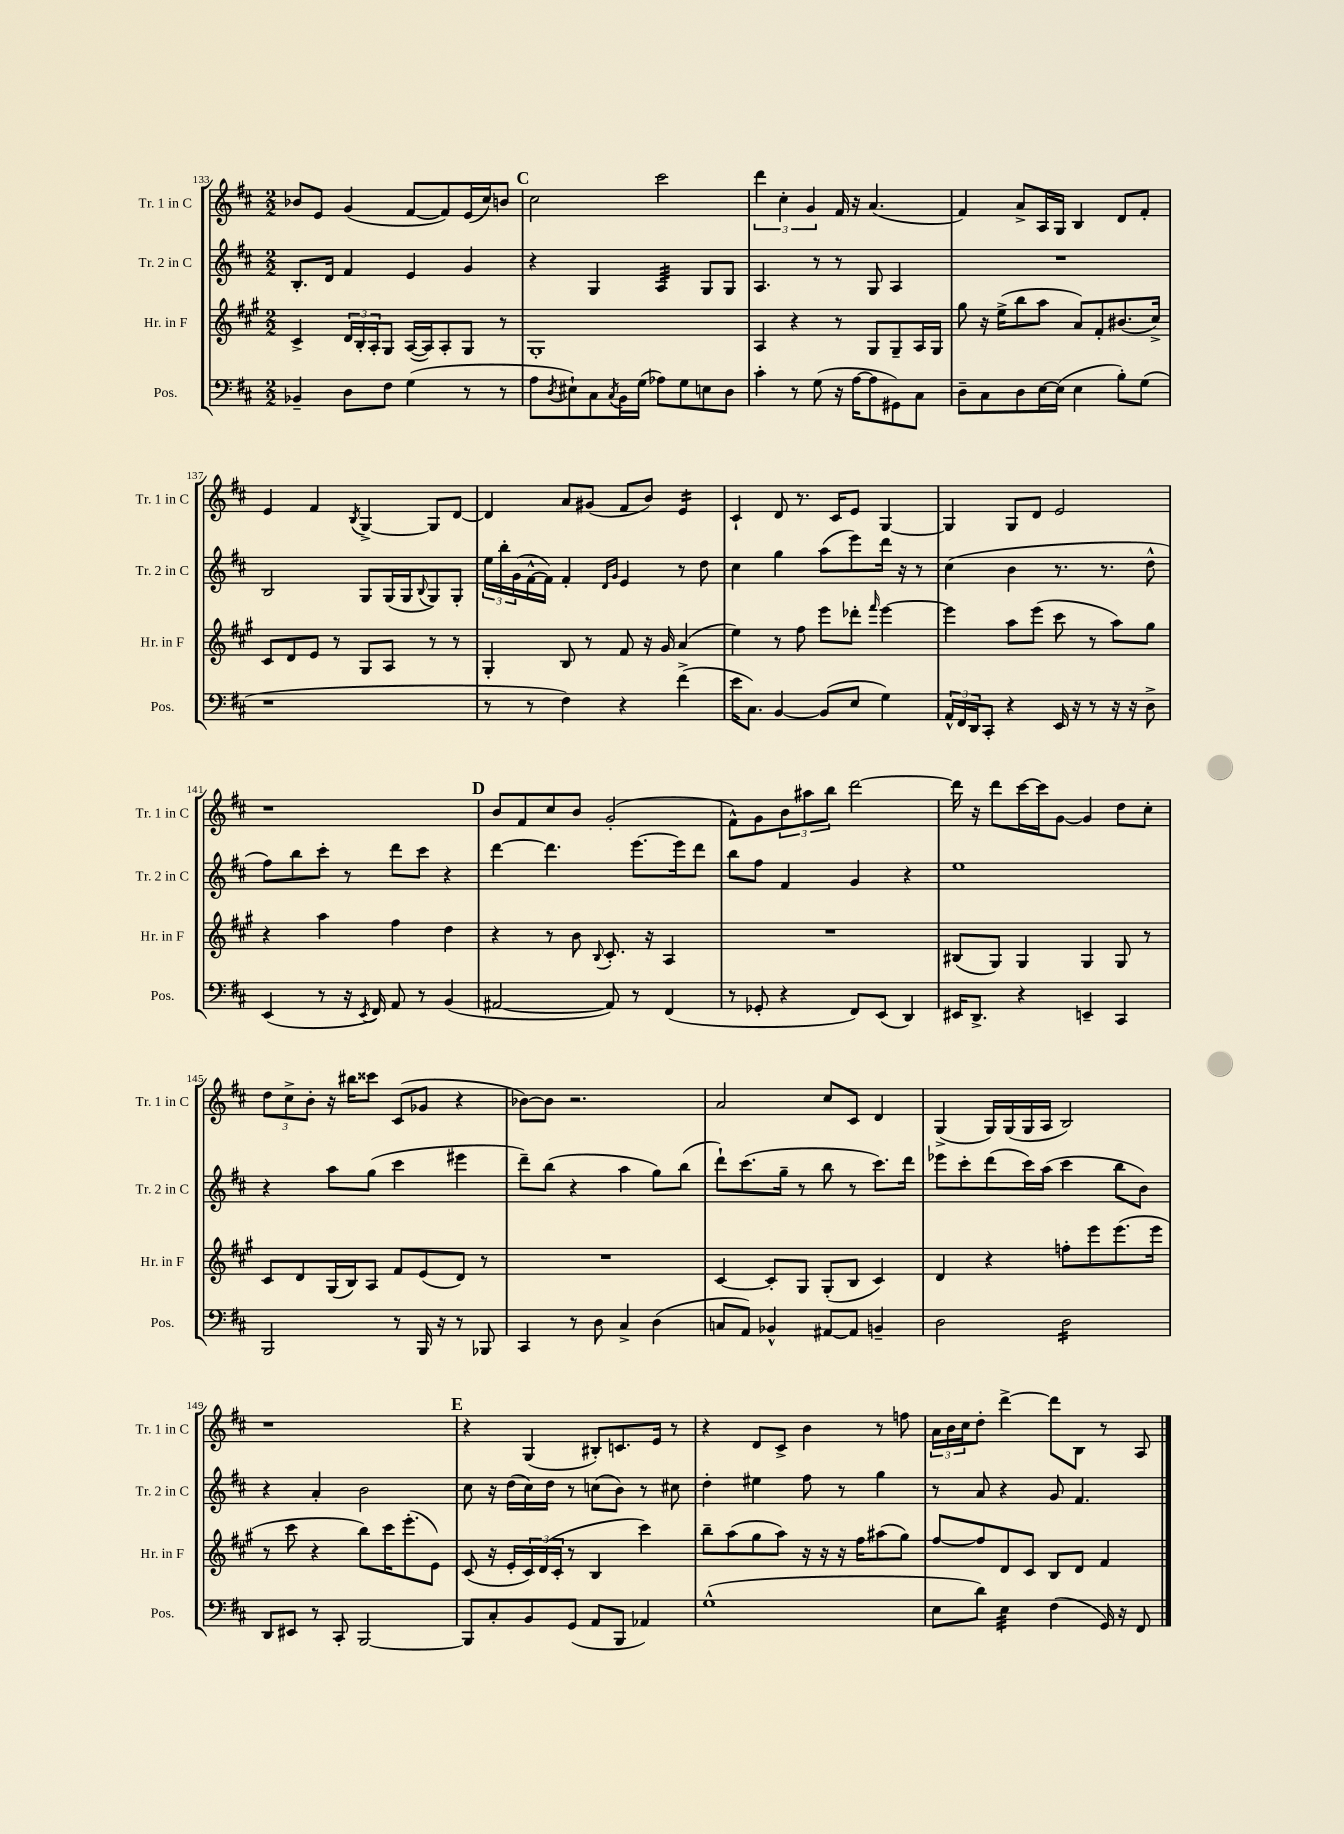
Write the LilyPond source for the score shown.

<<
\new StaffGroup <<
\new Staff = "s0" \with { instrumentName = "Tr. 1 in C" shortInstrumentName = "Tr. 1 in C" } {
    \clef treble \key d \major \numericTimeSignature \time 2/2
    bes'8 e'8 g'4( fis'8~ fis'8) e'16( cis''16) b'8 |
    \mark \markup { \bold "C" } cis''2 cis'''2 |
    \tuplet 3/2 { d'''4 cis''4-. g'4 } fis'16 r16 a'4.( |
    fis'4) a'8-> a16 g16 b4 d'8 fis'8-. |
    e'4 fis'4 \acciaccatura { b8 } g4~-> g8 d'8~ |
    d'4 a'8 gis'8( fis'8 b'8) e'4:16 |
    cis'4-! d'8 r8. cis'16 e'8 g4~ |
    g4 g8 d'8 e'2 |
    r1 |
    \mark \markup { \bold "D" } b'8 fis'8 cis''8 b'8 g'2-.( |
    fis'8-^) g'8 \tuplet 3/2 { b'8 ais''8 b''8 } d'''2~ |
    d'''16 r16 d'''8 cis'''16~ cis'''16 g'8~ g'4 d''8 cis''8-. |
    \tuplet 3/2 { d''8 cis''8-> b'8-. } r16 bis''16 cisis'''8 cis'8( ges'8 r4 |
    bes'8~) bes'8 r2. |
    a'2 cis''8 cis'8 d'4 |
    g4->( g16) g16( g16 a16 b2) |
    r1 |
    \mark \markup { \bold "E" } r4 g4( bis8-.) c'8. e'16 r8 |
    r4 d'8 cis'8-> b'4 r8 f''8 |
    \tuplet 3/2 { a'16 b'16 cis''16 } d''8-. d'''4~-> d'''8 b8 r8 a8 \bar "|." |
}
\new Staff = "s1" \with { instrumentName = "Tr. 2 in C" shortInstrumentName = "Tr. 2 in C" } {
    \clef treble \key d \major \numericTimeSignature \time 2/2
    b8.-. d'16 fis'4 e'4 g'4 |
    \mark \markup { \bold "C" } r4 g4 a4:32 g8 g8 |
    a4. r8 r8 g8 a4 |
    R1 |
    b2 g8 g16( g16 \appoggiatura { b8 } g8) g8-. |
    \tuplet 3/2 { e''16 b''16-. g'16( } fis'16~-^ fis'16) fis'4-. \grace { d'16 g'16 } e'4 r8 d''8 |
    cis''4 g''4 a''8( e'''8) d'''16 r16 r8 |
    cis''4( b'4 r8. r8. d''8-^ |
    fis''8) b''8 cis'''8-. r8 d'''8 cis'''8 r4 |
    \mark \markup { \bold "D" } d'''4~ d'''4. e'''8.~ e'''16 d'''8 |
    b''8 fis''8 fis'4 g'4 r4 |
    e''1 |
    r4 a''8 g''8( cis'''4 eis'''4 |
    d'''8--) b''8( r4 a''4 g''8) b''8( |
    d'''8-!) cis'''8.( g''16-- r8 b''8 r8 cis'''8.) d'''16 |
    ees'''8 cis'''8-. d'''8( cis'''16) a''16( cis'''4 b''8 b'8) |
    r4 a'4-. b'2 |
    \mark \markup { \bold "E" } cis''8 r16 d''16( cis''16) d''16 r8 c''8( b'8) r8 cis''8 |
    d''4-. eis''4 fis''8 r8 g''4 |
    r8 a'8 r4 g'8 fis'4. \bar "|." |
}
\new Staff = "s2" \with { instrumentName = "Hr. in F" shortInstrumentName = "Hr. in F" } {
    \clef treble \key a \major \numericTimeSignature \time 2/2
    cis'4-> \tuplet 3/2 { d'16 b16-. a16-. } gis8 a16~( a16) a8-. gis8 r8 |
    \mark \markup { \bold "C" } gis1-. |
    a4 r4 r8 gis8 gis8-- a16 gis16 |
    gis''8 r16 e''16->( b''8 a''8 a'8) fis'8-. bis'8.( cis''16->) |
    cis'8 d'8 e'8 r8 gis8 a8 r8 r8 |
    gis4-. b8 r8 fis'8 r16 gis'16 a'4( |
    e''4) r8 fis''8 e'''8 des'''8-. \grace { fis'''16 } e'''4~ |
    e'''4 a''8 e'''8( cis'''8 r8 a''8) gis''8 |
    r4 a''4 fis''4 d''4 |
    \mark \markup { \bold "D" } r4 r8 b'8 \appoggiatura { b8 } cis'8.-. r16 a4 |
    R1 |
    bis8( gis8) gis4 gis4 gis8 r8 |
    cis'8 d'8 gis16( b16) a8 fis'8 e'8( d'8) r8 |
    R1 |
    cis'4~ cis'8-. gis8 gis8-.( b8 cis'4) |
    d'4 r4 f''8-. e'''8 e'''8.( e'''16 |
    r8 cis'''8 r4 b''8) cis'''16 e'''8.-.( e'8) |
    \mark \markup { \bold "E" } cis'8( r16 e'16-. \tuplet 3/2 { cis'16) d'16( cis'16-. } r8 b4 cis'''4) |
    b''8-- a''8( gis''8 a''8) r16 r16 r16 fis''16 ais''8( gis''8) |
    fis''8~ fis''8 d'8 cis'8 b8 d'8 fis'4 \bar "|." |
}
\new Staff = "s3" \with { instrumentName = "Pos." shortInstrumentName = "Pos." } {
    \clef bass \key d \major \numericTimeSignature \time 2/2
    bes,4-- d8 fis8 g4( r8 r8 |
    \mark \markup { \bold "C" } a8 \acciaccatura { d8 } eis8-!) cis8 \acciaccatura { cis8 } b,16 g16( aes8) g8 e8 d8 |
    cis'4-. r8 g8( r16 a16~ a8 gis,8) cis8 |
    d8-- cis8 d8 e16~ e16( e4 b8-.) g8( |
    r1 |
    r8 r8 fis4) r4 fis'4->( |
    e'16 cis8.) b,4~ b,8( e8 g4) |
    \tuplet 3/2 { a,16-^ fis,16 d,16 } cis,8-. r4 e,16 r16 r8 r16 r16 d8-> |
    e,4( r8 r16 \acciaccatura { e,8 } fis,16) a,8 r8 b,4( |
    \mark \markup { \bold "D" } ais,2~ ais,8) r8 fis,4( |
    r8 ges,8-. r4 fis,8) e,8( d,4) |
    eis,16 d,8.-> r4 e,4-- cis,4 |
    b,,2 r8 b,,16 r16 r8 bes,,8 |
    cis,4 r8 d8 cis4-> d4( |
    c8 a,8) bes,4-^ ais,8~ ais,8 b,4-- |
    d2 d2:16 |
    d,8 eis,8 r8 cis,8-. b,,2~ |
    \mark \markup { \bold "E" } b,,8 cis8-. b,8 g,8( a,8 b,,8 aes,4) |
    g1-^( |
    e8 d'8) e4:32 fis4( g,16) r16 fis,8 \bar "|." |
}
>>
>>
\layout { \context { \Score currentBarNumber = #133 } }
